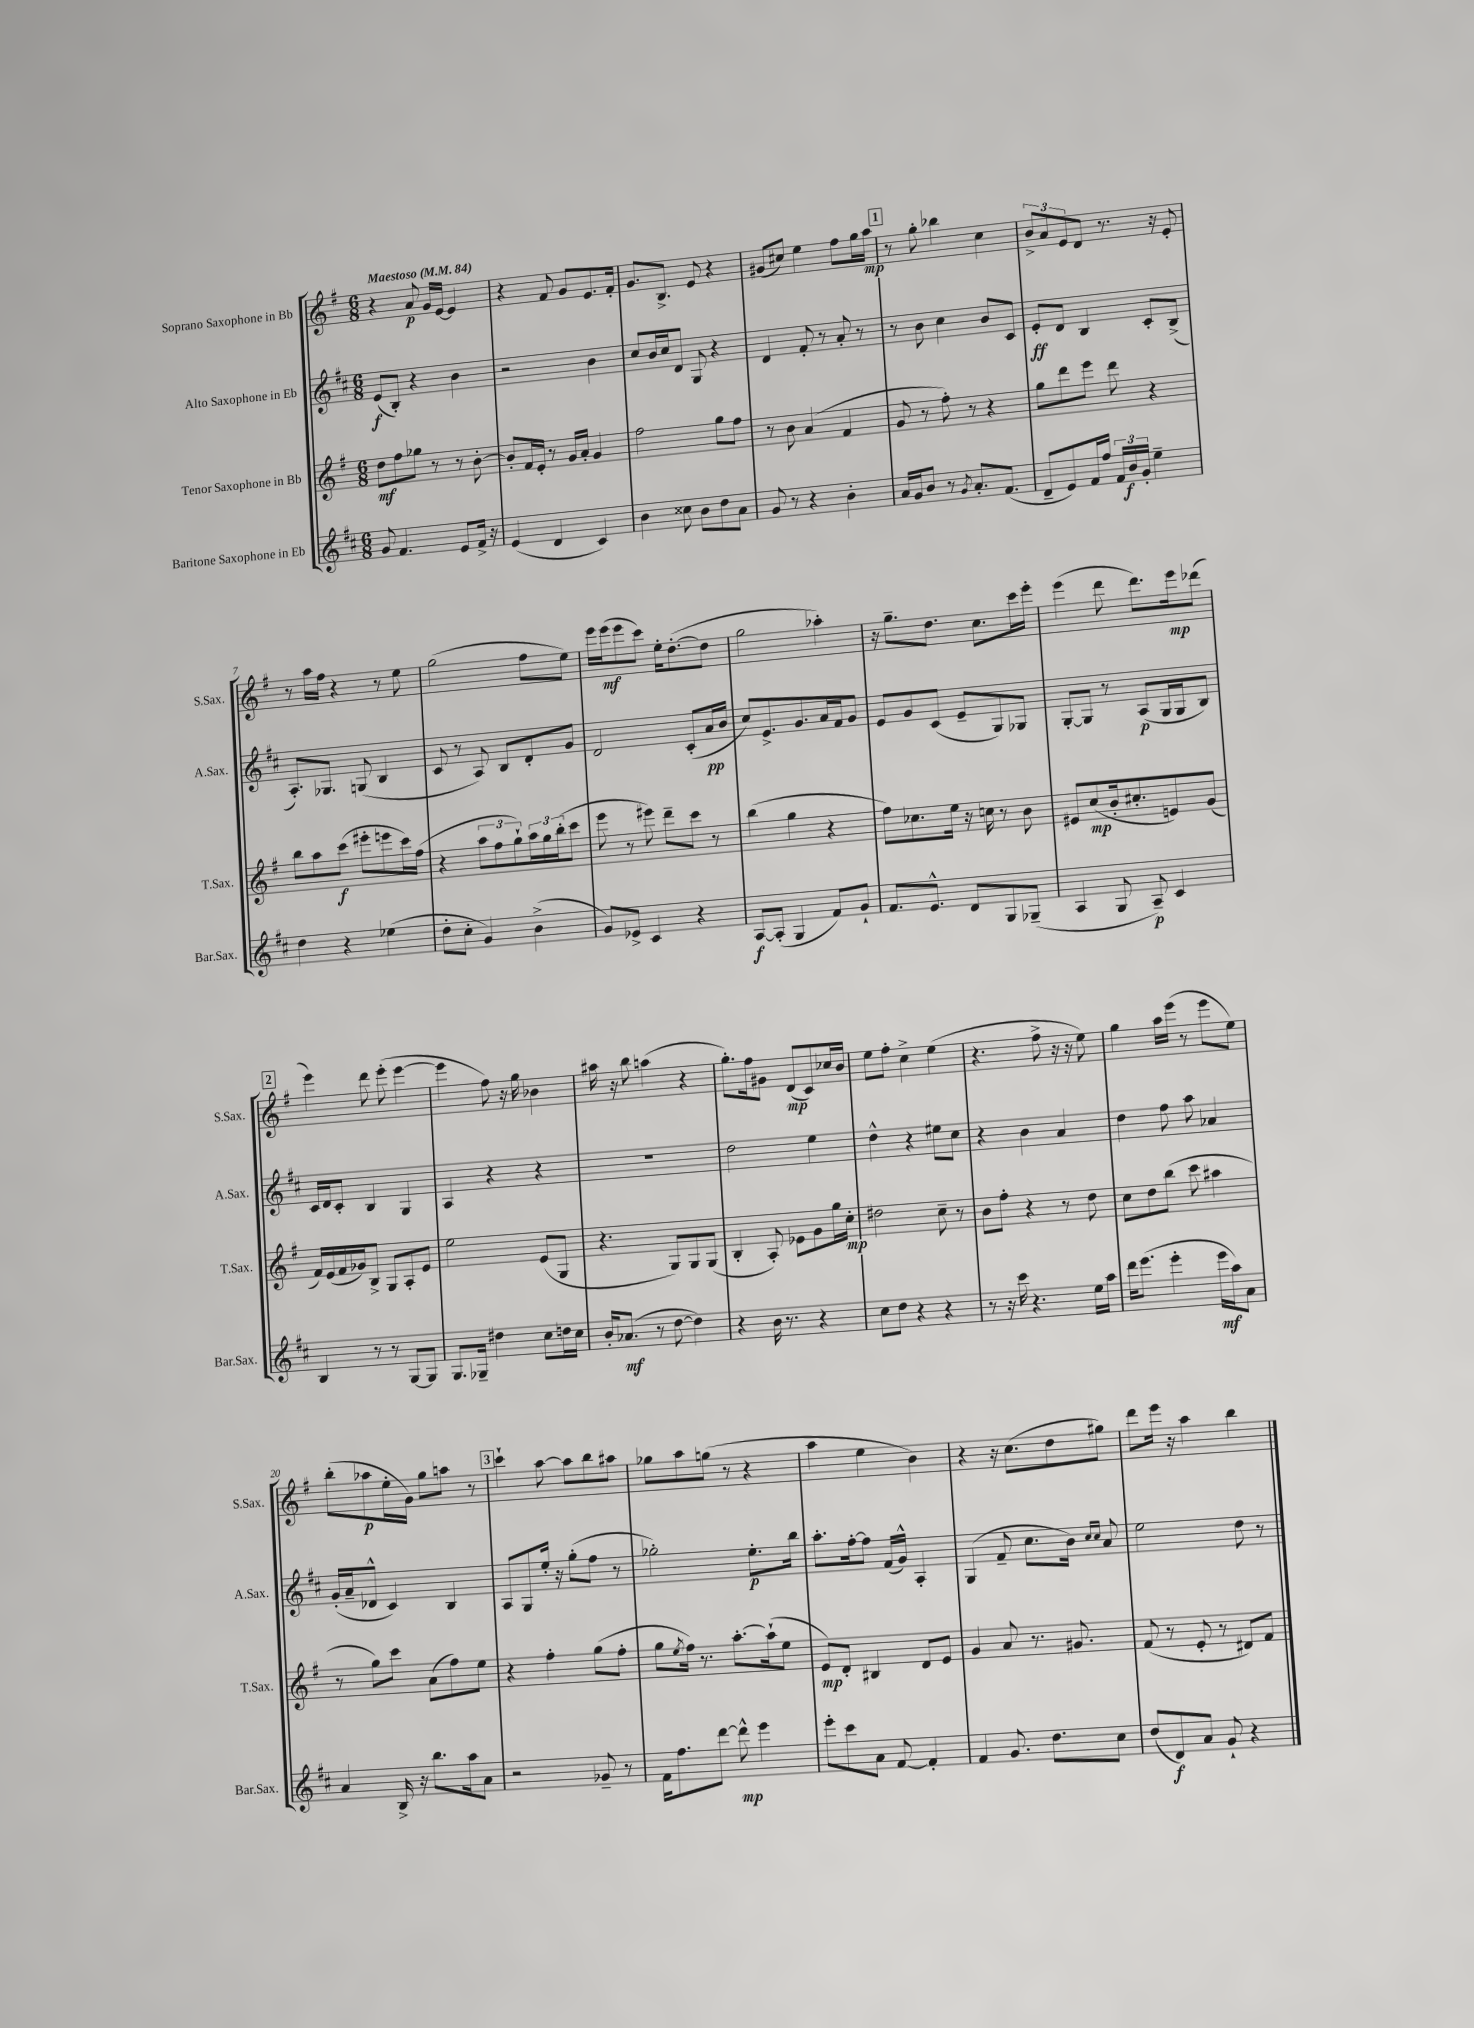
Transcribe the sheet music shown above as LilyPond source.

<<
\new StaffGroup <<
\new Staff = "s0" \with { instrumentName = "Soprano Saxophone in Bb" shortInstrumentName = "S.Sax." } {
    \clef treble \key g \major \numericTimeSignature \time 6/8 \tempo "Maestoso" 4 = 84
    r4 a'8\p g'16 e'16~ e'4 |
    r4 fis'8 g'8 e'8. fis'16-. |
    g'8. b8.-> e'8 r4 |
    gis'8( cis''8) e''4 fis''8 g''16 a''16\mp |
    \mark \markup { \box "1" } r8 g''8-. bes''4 c''4 |
    \tuplet 3/2 { b'8-> a'8 e'8 } d'8 r8. r16 e'8-. |
    r8 a''16 fis''16 r4 r8 e''8 |
    g''2( fis''8 e''8) |
    e'''16 e'''16\mf( e'''8 c'''8) e''16-. d''8.~-.( d''8 |
    g''2 aes''4-.) |
    r16 g''8.-- d''8. c''8. c'''16 e'''16-. |
    e'''4( d'''8 d'''8.) e'''16\mp des'''8( |
    \mark \markup { \box "2" } e'''4) d'''8 e'''8-.( e'''4~ |
    e'''4 fis''8) r16 g''16 bes'4 |
    ais''16 r16 b''8 a''4( r4 |
    g''8.-.) fis''16 gis'8 d'8\mp( c'8) ces''16 b'16 |
    e''8 fis''8-. c''4-> e''4( |
    r4. fis''8-> r16 r16 e''8) |
    g''4 a''16 e'''16( r8 e'''8 e''8) |
    b''8-.( aes''8\p e''16-. g'16) g''8 a''8 r8 |
    \mark \markup { \box "3" } c'''4-! a''8~ a''8 b''8 ais''8 |
    ges''8 a''8 g''8( r8 r4 |
    a''4 e''4 b'4) |
    r4 r16 c''8.( d''8 gis''8) |
    d'''8 e'''16 r16 a''4 b''4 \bar "|." |
}
\new Staff = "s1" \with { instrumentName = "Alto Saxophone in Eb" shortInstrumentName = "A.Sax." } {
    \clef treble \key d \major \numericTimeSignature \time 6/8
    e'8\f( b8-.) r4 b'4 |
    r2 b'4 |
    cis''8 b'16 cis''16 d'8 g8 r4 |
    d'4 fis'8-. r8 a'8-. r8 |
    \mark \markup { \box "1" } r8 b'8 cis''4 b'8 cis'8 |
    e'8-.\ff d'8 b4 cis'8-. b8->( |
    a8.-.) ges8. g8( b4 |
    cis'8 r8 a8) b8 d'8-. g'8 |
    d'2 cis'8-.( a'16\pp b'16 |
    cis''8) e'8.-> g'8. a'16 fis'16 g'8 |
    e'8 g'8 cis'8( e'8-- g8) ges8 |
    g8~-. g8 r8 a8\p( g16 g16 b8) |
    \mark \markup { \box "2" } cis'16 d'16 cis'8-. b4 g4 |
    a4 r4 r4 |
    R2. |
    d''2 e''4 |
    d''4-^ r4 eis''8 cis''8 |
    r4 b'4 a'4 |
    d''4 fis''8 a''8 aes'4 |
    g'16-.( a'16-- des'8-^ cis'4) b4 |
    \mark \markup { \box "3" } a8 g8 e''16-. r16 g''8-.( fis''8 r8 |
    ges''2-.) e''8.-.\p b''16 |
    a''8.-. fis''16~-. fis''8 fis'16( g'16-^) a4-. |
    g4( fis'8-- cis''8. b'16) \grace { cis''16 cis''16 } a'8 |
    e''2 d''8 r8 \bar "|." |
}
\new Staff = "s2" \with { instrumentName = "Tenor Saxophone in Bb" shortInstrumentName = "T.Sax." } {
    \clef treble \key g \major \numericTimeSignature \time 6/8
    d''8\mf fis''8 ges''8 r8 r8 b'8~-. |
    b'8-. fis'16 e'16-. r8 g'16 a'16-. g'4 |
    fis''2 g''8 fis''8 |
    r8 b'8 a'4( fis'4 |
    \mark \markup { \box "1" } g'8 r8 fis''8-.) r8 r4 |
    g''8 d'''8 e'''8 d'''8 r4 |
    b''8 a''8 c'''8\f( eis'''8-. e'''8 c'''16) fis''16( |
    r4 \tuplet 3/2 { a''8 fis''8 g''8-!) } \tuplet 3/2 { a''16 g''16 b''16-.( } c'''8 |
    e'''8 r8 eis'''8) d'''8-- c'''8 r8 |
    b''4( g''4 r4 |
    fis''8) ces''8. e''16 r16 c''16 r8 b'8 |
    eis'8 c''8\mp( b'16-. cis''8.-. e'8) g'8( |
    \mark \markup { \box "2" } fis'16) e'16( fis'16 ges'16) b8-> g8 a8-. e'8 |
    e''2 e'8( g8 |
    r4. g8) g8 g8( |
    b4-. a8-.) ees'8 g'8 g''16 c''16-.\mp |
    dis''2 c''8-- r8 |
    b'8 fis''8-. r4 r8 d''8 |
    c''8 d''8 b''8( c'''8 ais''4 |
    r8 g''8) c'''8 a'8( fis''8) e''8 |
    \mark \markup { \box "3" } r4 fis''4-. g''8( fis''8-. |
    g''8 \acciaccatura { e''8 } fis''16) r8. a''8.~-. a''16-!( e''8 |
    e'8\mp) d'8-. bis4 d'8 e'8 |
    g'4 a'8 r8. gis'8. |
    fis'8( r8 e'8-. r8 dis'8) fis'8 \bar "|." |
}
\new Staff = "s3" \with { instrumentName = "Baritone Saxophone in Eb" shortInstrumentName = "Bar.Sax." } {
    \clef treble \key d \major \numericTimeSignature \time 6/8
    g'8 fis'4. e'8 fis'16-> r16 |
    e'4( d'4 cis'4) |
    b'4 cisis''8 b'8 d''8 a'8 |
    g'8 r8 r4 b'4-. |
    \mark \markup { \box "1" } a'16 g'16 b'8 r8 \acciaccatura { g'8 } a'8.-. fis'8.( |
    d'8-- e'8) fis'16 fis''16 \tuplet 3/2 { fis'16 b'16\f g'16-. } e''4-- |
    d''4 r4 ees''4( |
    d''8-. cis''8-. g'4) b'4->( |
    g'8) ees'8-> cis'4 r4 |
    a8~\f a8-.( g4 fis'8) g'8-! |
    fis'8. e'8.-^ d'8 g8 ges8--( |
    a4 g8 a8--\p) cis'4 |
    \mark \markup { \box "2" } b4 r8 r8 g8~ g8 |
    g8. ges16-- dis''4 cis''8 d''16 cis''16 |
    b'16-. aes'8.\mf( r8 d''8~ d''4) |
    r4 b'16 r8. r4 |
    cis''8 d''8 r4 r4 |
    r8 r16 cis'''16 r4. e''16 a''16 |
    d'''16 e'''8.( e'''4-. e'''16\mf a''16) a'8 |
    a'4 b16-> r16 b''8. a''16 a'8 |
    \mark \markup { \box "3" } r2 ges'8-- r8 |
    fis'16 fis''8. d'''8~ d'''8-^\mp e'''4 |
    e'''8-. cis'''8 a'8 fis'8~ fis'4-. |
    fis'4 g'8. d''8. cis''8 |
    d''8( d'8\f) a'8 g'8-! r4 \bar "|." |
}
>>
>>
